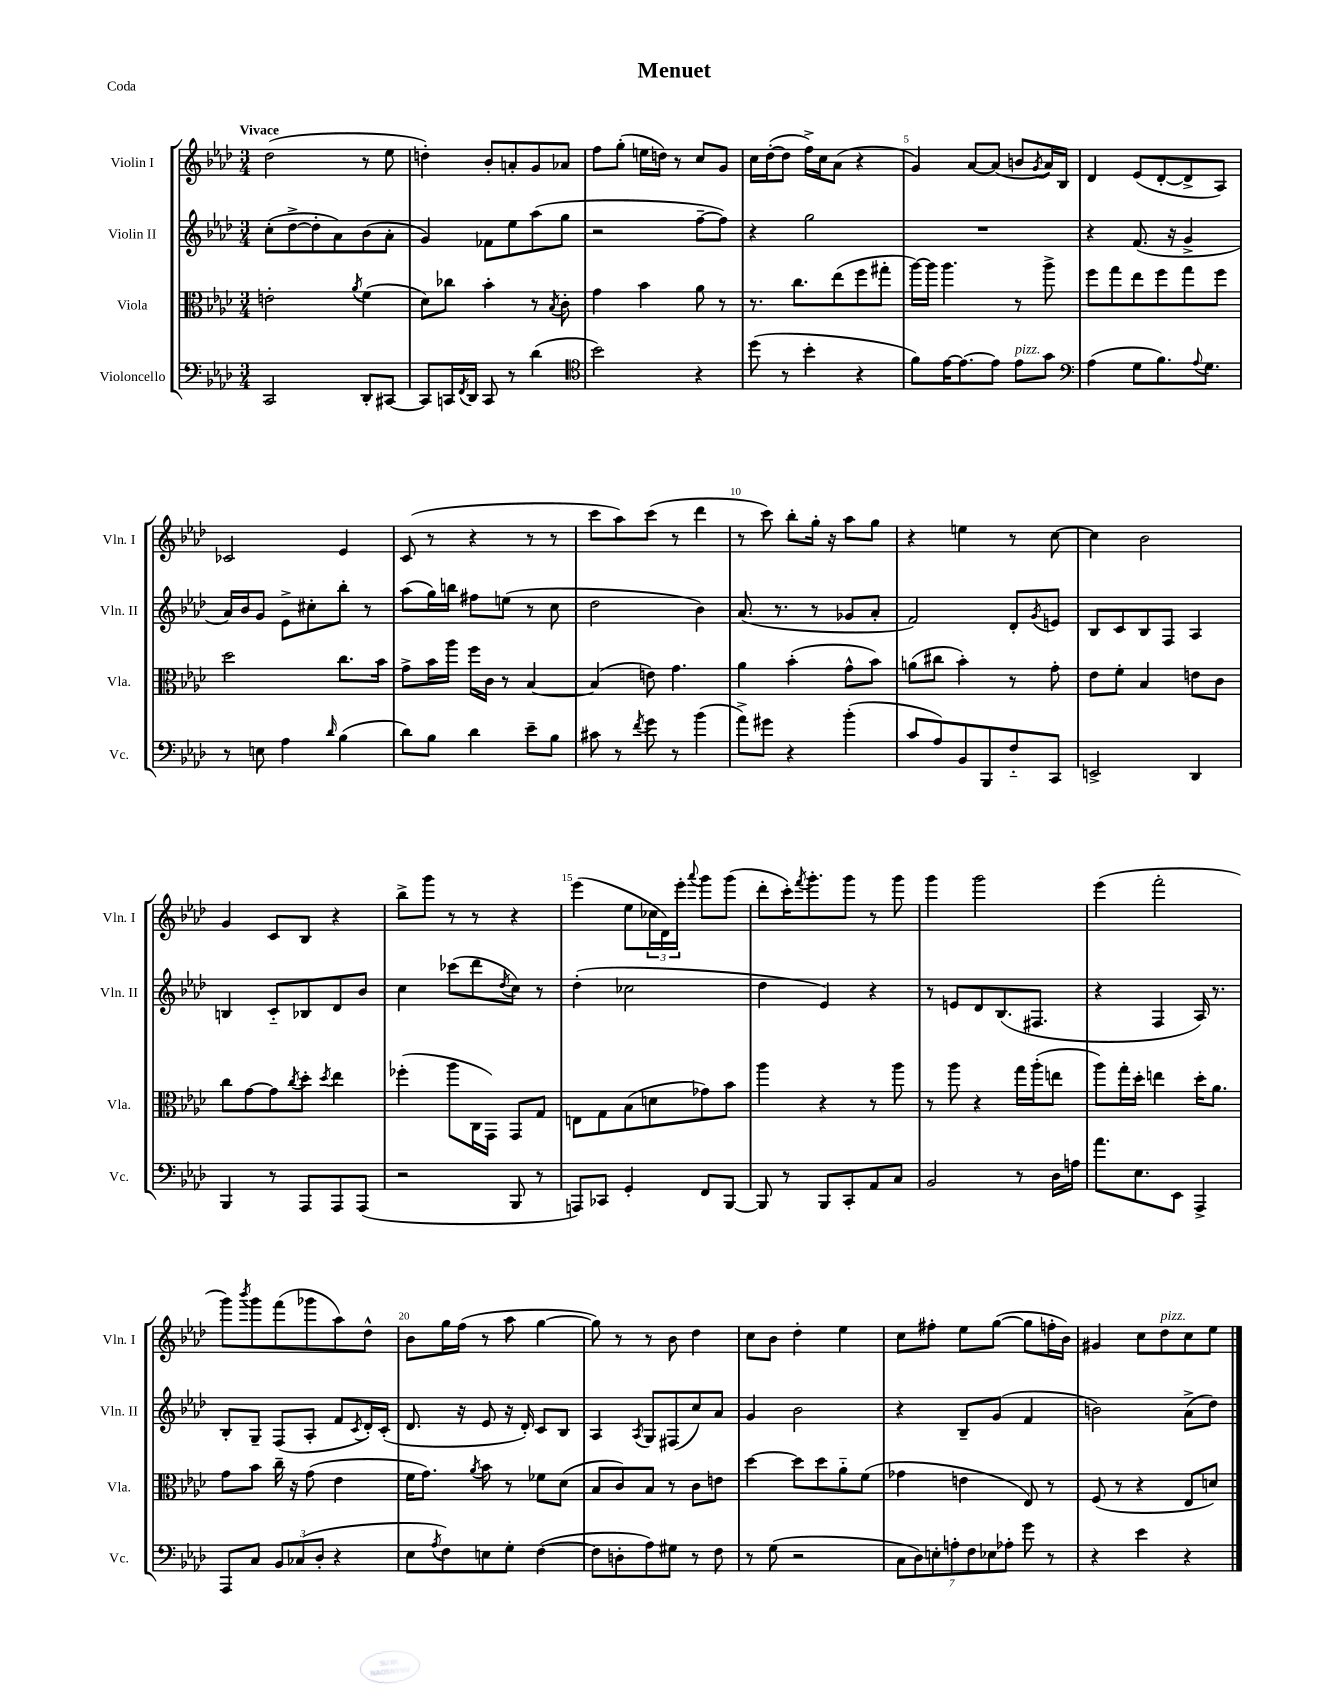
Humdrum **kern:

**kern	**kern	**kern	**kern
*staff4	*staff3	*staff2	*staff1
*clefF4	*clefC3	*clefG2	*clefG2
*k[b-e-a-d-]	*k[b-e-a-d-]	*k[b-e-a-d-]	*k[b-e-a-d-]
*M3/4	*M3/4	*M3/4	*M3/4
2CC	2e'	(8cc'	(2dd-
.	.	[8dd-^	.
.	.	8dd-']	.
.	.	8a-)	.
.	8qa-	.	.
8DD-'	(4f	(8b-	8r
[8CC#	.	8a-'	8ee-
=	=	=	=
8CC#]	8d-)	4g)	4dd')
16CC	8cc-	.	.
8qFF	.	.	.
16DD-	.	.	.
8CC	4b-'	8f-	8b-'
8r	.	8ee-	8a'
(4d-	8r	(8aa-	8g
.	8qB-	.	.
.	8c'	8gg	8a-
=	=	=	=
*clefC4	*	*	*
2b-)	4g	2r	8ff
.	.	.	(8gg'
.	4b-	.	16ee
.	.	.	16dd)
.	.	.	8r
4r	8a-	[8ff~	8cc
.	8r	8ff])	8g
=	=	=	=
(8dd-	8.r	4r	16cc
.	.	.	([16dd-'
8r	.	.	8dd-]
.	8.cc	.	.
4b-'	.	2gg	16ff^)
.	.	.	16cc
.	(8ee-	.	(8a-
4r	8ff	.	4r
.	8gg#'	.	.
=	=	=	=
8f)	[16aa-)	2.r	4g)
.	16aa-]	.	.
[16e-	4.aa-	.	.
8.e-_	.	.	.
.	.	.	[8a-
8e-]	.	.	(8a-]
8e-	8r	.	8b
.	.	.	8qg
8g	8aa-^	.	16a-)
.	.	.	16B-
=	=	=	=
*clefF4	*	*	*
(4A-	8ff	4r	4d-
.	8gg	.	.
8G	8ee-	(8.f	(8e-
8.B-)	8ff	.	[8d-'
.	.	16r	.
.	8gg	4g^	8d-^]
8qqA-	.	.	.
8.G	.	.	.
.	8ff	.	8A-)
=	=	=	=
8r	2dd-	16a-)	2c-
.	.	16b-	.
8E	.	8g	.
4A-	.	8e-^	.
.	.	8cc#'	.
16qqd-	.	.	.
(4B-	8.cc	8bb-'	4e-
.	.	8r	.
.	16b-	.	.
=	=	=	=
8d-)	8g^	(8aa-	(8c
8B-	16b-	16gg)	8r
.	16aa-	16bb	.
4d-	16ff	8ff#	4r
.	16c	.	.
.	8r	(8ee	.
8e-~	[4B-	8r	8r
8B-	.	8cc	8r
=	=	=	=
8c#	(4B-]	2dd-	8ccc
8r	.	.	8aa-)
8qf	.	.	.
8g	8e)	.	(8ccc
8r	4.g	.	8r
(4b-	.	4b-)	4ddd-
=	=	=	=
8a-^)	4a-	(8.a-	8r
8g#	.	.	8ccc)
.	.	8.r	.
4r	(4b-'	.	8bb-'
.	.	8r	16gg'
.	.	.	16r
(4b-'	8g^^	8g-	8aa-
.	8b-)	8a-'	8gg
=	=	=	=
8c	(8a	2f)	4r
8A-)	8cc#	.	.
8BB-	4b-')	.	4ee
8BBB-	.	.	.
8F'~	8r	8d-'	8r
.	.	8qg	.
8CC	8g'	8e	[8cc
=	=	=	=
2EE^	8e-	8B-	4cc]
.	8f'	8c	.
.	4B-	8B-	2b-
.	.	8F	.
4DD-	8e	4A-	.
.	8c	.	.
=	=	=	=
4BBB-	8cc	4B	4g
.	[8g	.	.
8r	8g]	8c'~	8c
.	8qcc	.	.
8AAA-	8dd-'	8B-	8B-
.	8qdd-	.	.
8AAA-	4ee-	8d-	4r
(8AAA-	.	8b-	.
=	=	=	=
2r	(4ff-'	4cc	8bb-^
.	.	.	8ggg
.	8aa-	(8ccc-	8r
.	16C	8ddd-	8r
.	16GG)	.	.
.	.	8qdd-	.
8BBB-	8GG	8cc)	4r
8r	8G	8r	.
=	=	=	=
8AAA)	8E	(4dd-'	(4eee-
8CC-	8G	.	.
4GG'	(8B-	2cc-	8ee-
.	8d	.	24cc-
.	.	.	24d-)
.	.	.	24eee-'
.	.	.	8qqaaa-
8FF	8g-)	.	8ggg
[8BBB-	8b-	.	(8ggg
=	=	=	=
8BBB-]	4aa-	4dd-	8ddd-'
8r	.	.	16ccc')
.	.	.	8qfff
.	.	.	8.ggg'
8BBB-	4r	4e-)	.
8CC'	.	.	8ggg
8AA-	8r	4r	8r
8C	8aa-	.	8ggg
=	=	=	=
2BB-	8r	8r	4ggg
.	8aa-	8e	.
.	4r	8d-	2ggg
.	.	(8.B-	.
8r	16gg	.	.
.	(16aa-'	8.F#	.
16D-	8ee	.	.
16A	.	.	.
=	=	=	=
8.a-	8aa-)	4r	(4eee-
.	16gg'	.	.
8.E-	16dd-'	.	.
.	4ee	4F	2fff'
8EE-	.	.	.
4AAA-^	16dd-'	16A-)	.
.	8.a-	8.r	.
=	=	=	=
8AAA-	8g	8B-'	8ggg)
.	.	.	8qbbb-
8C	8b-	8G~	8ggg
12BB-	16cc~	(8F	(8fff
.	16r	.	.
(12C-	.	.	.
.	(8g	8A-'	8ggg-
12D-'	.	.	.
4r	4e-	8f	8aa-)
.	.	8qc	.
.	.	16d-')	8dd-^^
.	.	(16c'	.
=	=	=	=
8E-	16f	8.d-	8b-
.	8.g)	.	.
8qA-	.	.	.
8F)	.	.	16gg
.	.	16r	(16ff
.	8qa-	.	.
8E	8b-	8e-	8r
8G'	8r	16r	8aa-
.	.	16d-')	.
([4F	8f-	8c	[4gg
.	(8d-	8B-	.
=	=	=	=
8F]	8B-	4A-	8gg])
8D'	8c)	.	8r
.	.	8qA-	.
8A-)	8B-	8G	8r
8G#	8r	(8F#	8b-
8r	8c	8cc)	4dd-
8F	8e	8a-	.
=	=	=	=
8r	[4dd-	4g	8cc
(8G	.	.	8b-
2r	8dd-]	2b-	4dd-'
.	8dd-	.	.
.	8a-'~	.	4ee-
.	(8f	.	.
=	=	=	=
14C	4g-	4r	8cc
14D-)	.	.	.
.	.	.	8ff#'
14E'	.	.	.
14A'	.	.	.
.	4e	8B-~	8ee-
14F	.	.	.
14E-	.	.	.
.	.	(8g	([8gg
14A-'	.	.	.
8g	8E-)	4f	8gg]
8r	8r	.	16ff'
.	.	.	16b-)
=	=	=	=
4r	(8F	2b)	4g#
.	8r	.	.
4e-	4r	.	8cc
.	.	.	8dd-
4r	8E-	(8a-^	8cc
.	8d)	8dd-)	8ee-
==	==	==	==
*-	*-	*-	*-
